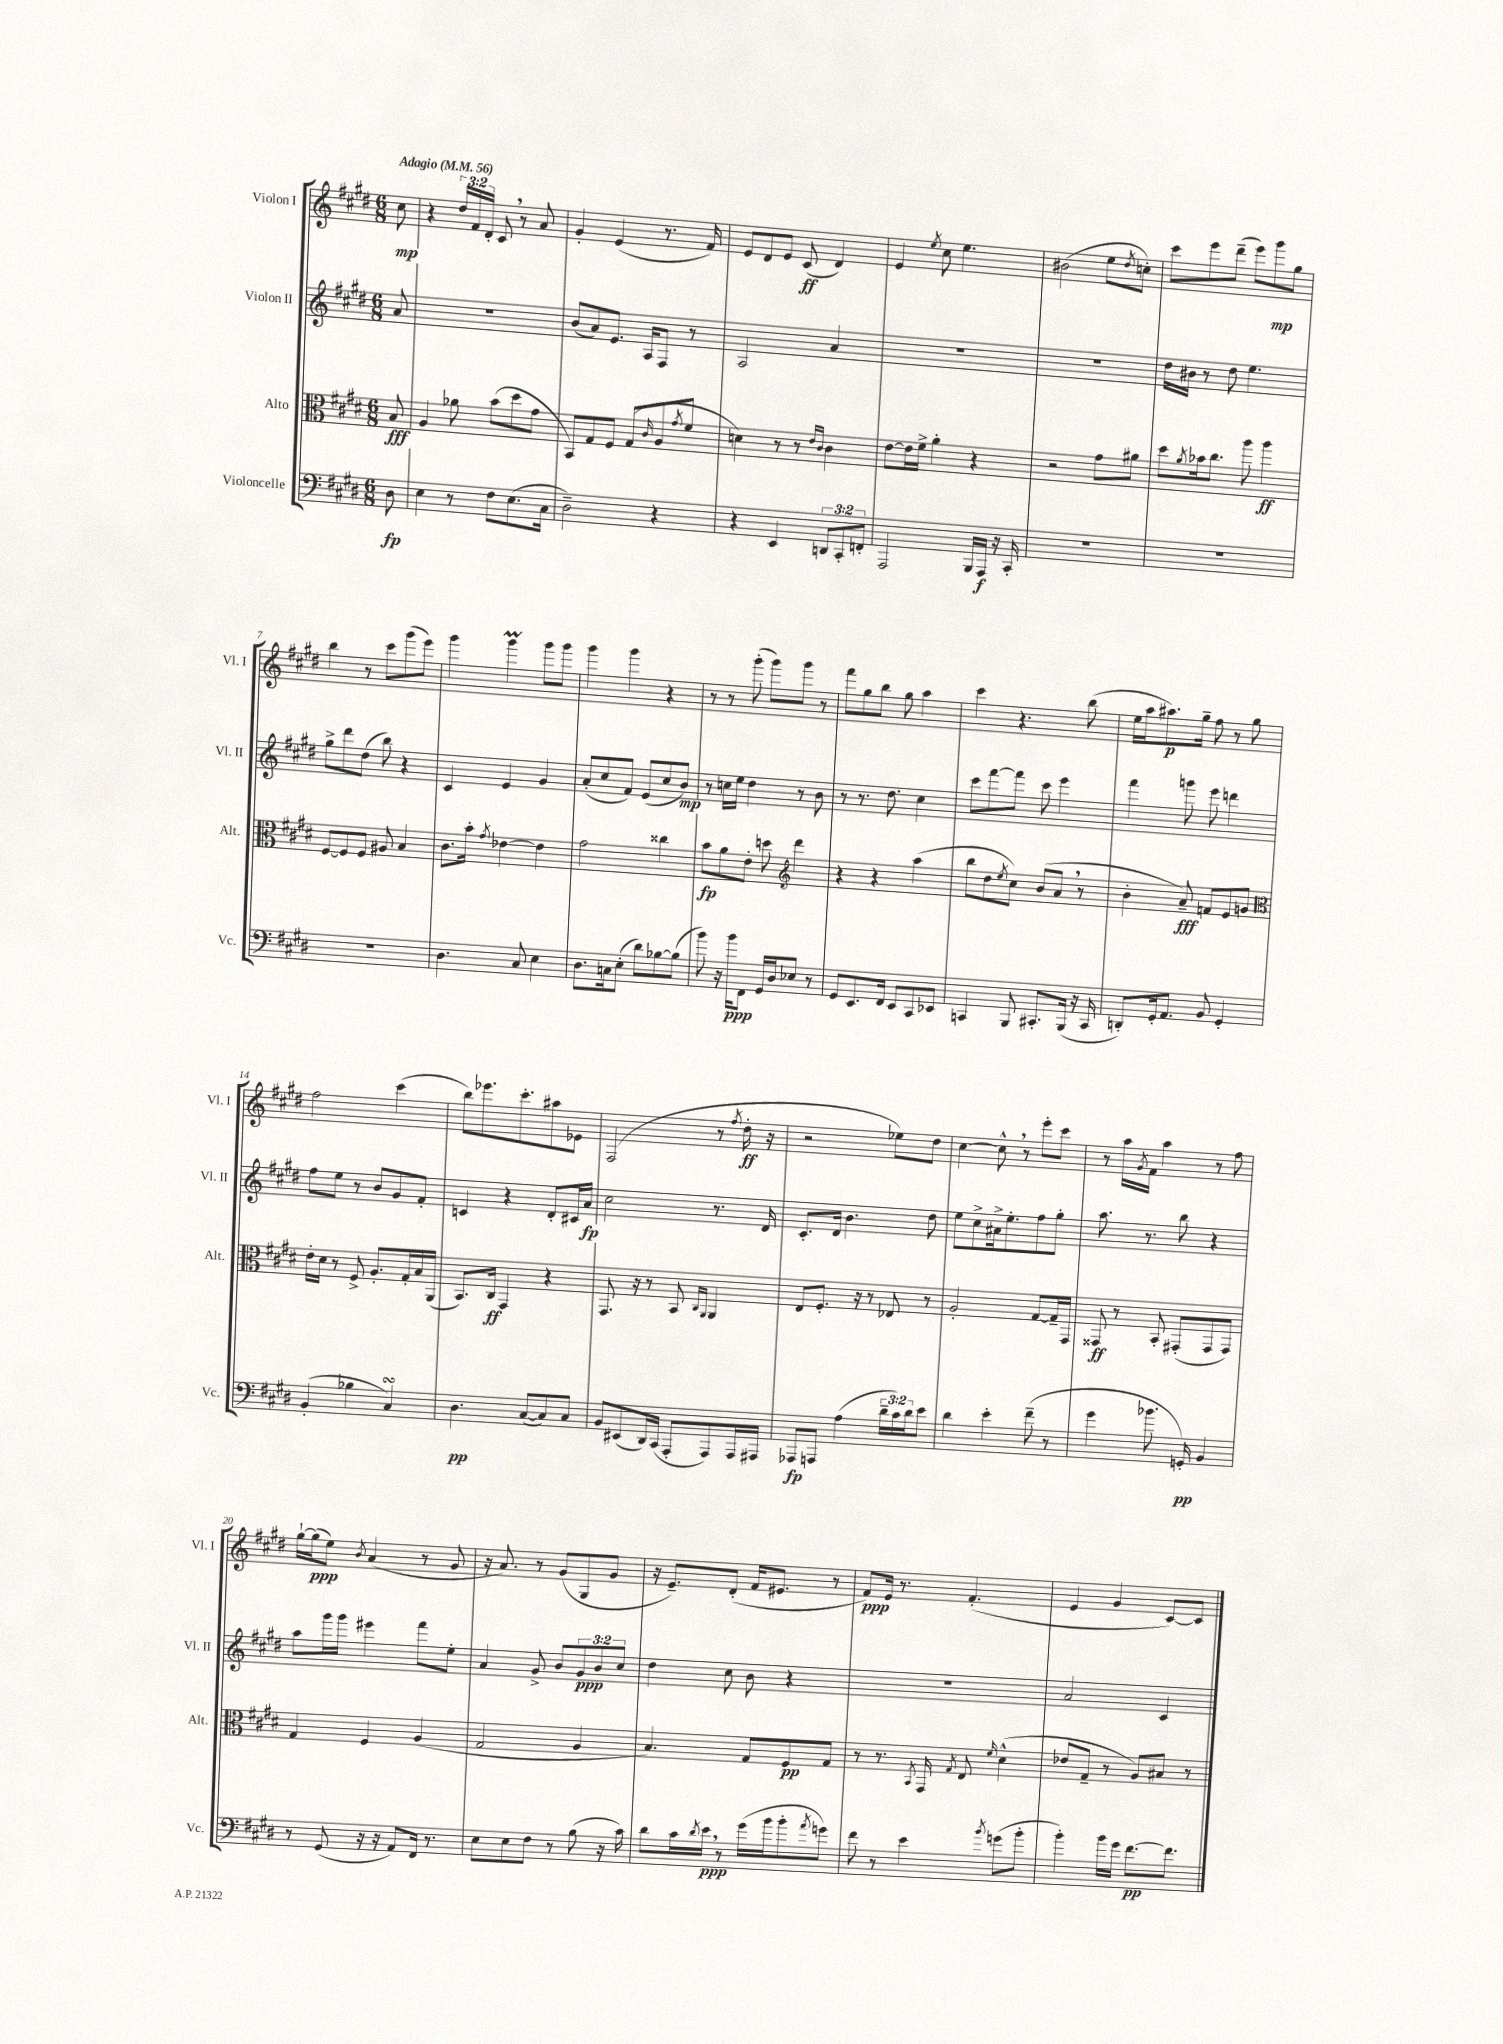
<<
\new StaffGroup <<
\new Staff = "s0" \with { instrumentName = "Violon I" shortInstrumentName = "Vl. I" } {
    \clef treble \key e \major \numericTimeSignature \time 6/8 \override Staff.TupletNumber.text = #tuplet-number::calc-fraction-text \partial 8 \tempo "Adagio" 4 = 56
    cis''8\mp |
    r4 \tuplet 3/2 { dis''16 fis'16 dis'16-. } cis'8 \breathe r8 a'8 |
    gis'4-. e'4( r8. fis'16) |
    e'8 dis'8 e'8 cis'8\ff( dis'4) |
    e'4 \acciaccatura { e''8 } cis''8 e''4. |
    bis'2( e''8 \acciaccatura { dis''8 } c''8-.) |
    cis'''8 e'''8 dis'''8--( e'''8) gis'''8\mp gis''8 |
    b''4 r8 cis'''8 gis'''8( e'''8) |
    gis'''4 gis'''4\prall gis'''8 gis'''8 |
    gis'''4 gis'''4 r4 |
    r8 r8 gis'''8-.( gis'''8) gis'''8 r8 |
    fis'''8 gis''8 b''8 gis''8 a''4 |
    cis'''4 r4. b''8( |
    e''16 a''16 ais''8.\p) gis''16-- fis''8 r8 gis''8 |
    fis''2 cis'''4( |
    b''8) ees'''8. cis'''8.-. ais''8 ees'8 |
    fis2( r8 \acciaccatura { fis''8 } dis''16-.\ff r16 |
    r2 ees''8) dis''8 |
    cis''4~ cis''8-^ \breathe r8 e'''8-. cis'''8 |
    r8 a''16 \acciaccatura { gis'8 } fis'16 a''4 r8 fis''8 |
    gis''16~-! gis''16\ppp( e''8) \acciaccatura { b'8 } a'4( r8 gis'8 |
    r16 a'8.) r8 gis'8( gis8 gis'8 |
    r16 e'8.--) dis'8-.( fis'16 eis'8. r8 |
    fis'8\ppp) e'16 r8. fis'4.-.( |
    e'4 gis'4 cis'8~) cis'8 \bar "|." |
}
\new Staff = "s1" \with { instrumentName = "Violon II" shortInstrumentName = "Vl. II" } {
    \clef treble \key e \major \numericTimeSignature \time 6/8 \override Staff.TupletNumber.text = #tuplet-number::calc-fraction-text \partial 8
    a'8 |
    R2. |
    b'8( a'8) e'8. a16 fis8 r8 |
    a2 a'4 |
    R2. |
    R2. |
    dis''16 bis'16 r8 dis''8 e''4. |
    gis''8-> dis'''8 dis''8( b''8) r4 |
    cis'4 e'4 gis'4 |
    a'8-.( cis''8 fis'8) e'8( cis''8 b'8\mp) |
    r8 c''16 e''16 dis''4 r8 b'8 |
    r8 r8. dis''8. cis''4 |
    cis'''8 fis'''8~ fis'''8 cis'''8 e'''4 |
    fis'''4 g'''8 e'''8 d'''4 |
    fis''8 e''8 r8 b'8 gis'8 fis'8-. |
    c'4 r4 dis'8-. cis'16 a'16\fp |
    cis''2 r8. dis'16 |
    cis'8.-. dis'16 b'4. dis''8 |
    e''8 cis''8-> ais'16-> e''8.-. fis''8 gis''8-. |
    a''8. r8. b''8 r4 |
    a''8 gis'''16 gis'''16 eis'''4 fis'''8 e''8-. |
    a'4 gis'8-> b'8 \tuplet 3/2 { gis'8\ppp b'8 cis''8 } |
    dis''4 cis''8 b'8 r4 |
    R2. |
    a'2 cis'4 \bar "|." |
}
\new Staff = "s2" \with { instrumentName = "Alto" shortInstrumentName = "Alt." } {
    \clef alto \key e \major \numericTimeSignature \time 6/8 \partial 8
    b8\fff |
    a4 aes'8 b'8( dis''8 gis'8 |
    b,8) gis8 fis8 gis8( \grace { cis'16 } a8 \acciaccatura { gis'8 } fis'8 |
    d'4) r8 r8 \grace { e'16 cis'16 } cis'4 |
    e'8~ e'16 fis'16-> a'4-. r4 |
    r2 gis'8 ais'8 |
    dis''8 \acciaccatura { a'8 } bes'16 cis''8. a''8 a''4\ff |
    fis8~ fis8 fis8 ais8 b4 |
    cis'8. b'16-. \acciaccatura { gis'8 } ees'4~ ees'4 |
    gis'2 cisis''4 |
    b'8\fp a'8 e'8-. d''8 \clef treble dis'''4 |
    r4 r4 a''4( |
    b''8 dis''8 \acciaccatura { e''8 } cis''8) b'8( a'8 \breathe r8 |
    b'4-. a'8--\fff) f'8 e'8 g'8 |
    \clef alto e'16-. dis'16 r8 fis8-> a8.-. gis16-. b16 a,16( |
    b,8.) cis16\ff gis,4 r4 |
    gis,8. r16 r8 b,8 \grace { cis16 a,16 } a,4 |
    e8 fis8.-. r16 r8 ees8 r8 |
    a2-. gis8~ gis16-- gis,16 |
    gisis,8\ff r8 b,8-. gis,8-.( gis,8 gis,8) |
    gis4 fis4 a4( |
    gis2 a4 |
    b4.) gis8 fis8\pp gis8 |
    r8 r8. \acciaccatura { b,8 } gis,16 \acciaccatura { gis8 } e8 \grace { fis'16 } dis'4-^( |
    ees'8 gis8-- r8 a8) bis8 r8 \bar "|." |
}
\new Staff = "s3" \with { instrumentName = "Violoncelle" shortInstrumentName = "Vc." } {
    \clef bass \key e \major \numericTimeSignature \time 6/8 \override Staff.TupletNumber.text = #tuplet-number::calc-fraction-text \partial 8
    dis8\fp |
    e4 r8 fis8 e8.( cis16 |
    dis2--) r4 |
    r4 e,4 \tuplet 3/2 { d,8 cis,8-. f,8-. } |
    a,,2 b,,16 a,,16\f r16 cis,16-. |
    R2. |
    R2. |
    R2. |
    dis4. cis8 e4 |
    dis8. c16 e8-.( dis'8) bes8~ bes8( |
    b'8) r16 b'16\ppp fis,8 gis,16 dis16 ees8 r8 |
    gis,8 e,8. fis,16 e,8 cis,8 ees,8 |
    c,4 b,,8 cis,8.-. b,,16( r16 cis,16 |
    d,8-.) gis,16-. a,8. b,8 gis,4-. |
    b,4-.( bes4 cis4\turn) |
    dis4.\pp cis8~( cis8) cis8 |
    b,8 eis,8( dis,16) cis,16( a,,8-. a,,8) a,,16 ais,,16 |
    aes,,8\fp a,,8 a4( \tuplet 3/2 { dis'16-- cis'16) dis'16 } e'8 |
    dis'4 e'4-. fis'8--( r8 |
    gis'4 bes'8. g,16-.\pp) b,4 |
    r8 gis,8( r16 r16 a,8) fis,16 r8. |
    e8 e8 fis8 r8 b8( r16 cis'16) |
    dis'8 cis'16 \acciaccatura { dis'8 } e'16\ppp \breathe r8 gis'16( b'16 b'8-. \acciaccatura { a'8 } g'8) |
    fis'8 r8 e'4 \acciaccatura { b'8 } g'8( b'8-. |
    b'4-.) b'16 gis'16 fis'8.~\pp fis'8. \bar "|." |
}
>>
>>
